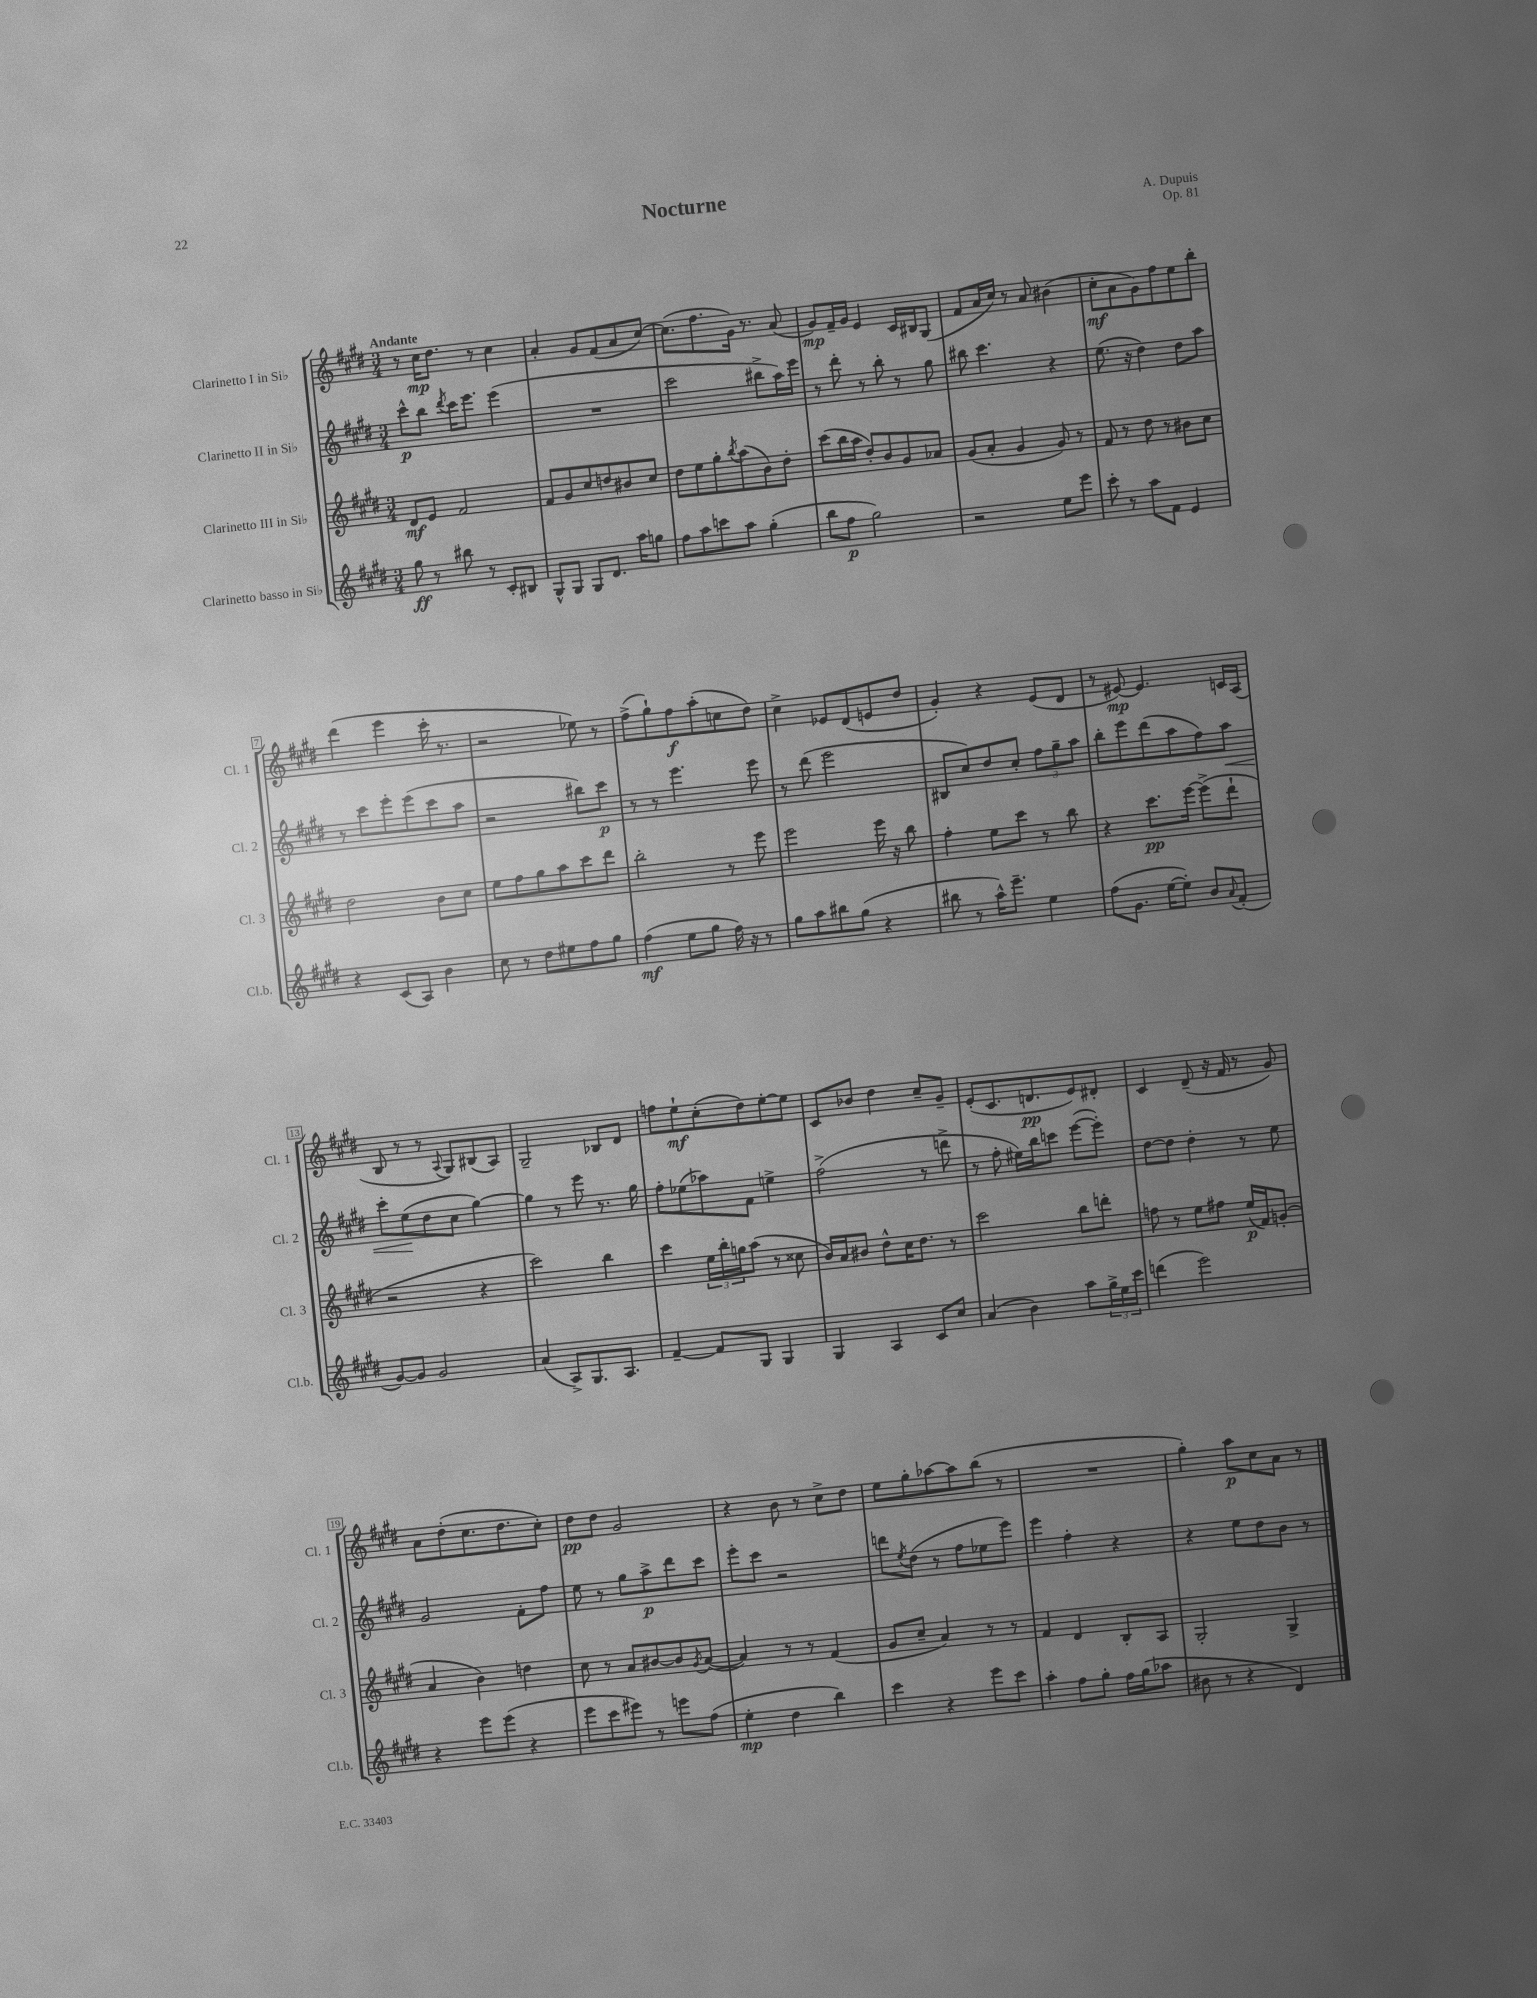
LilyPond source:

\header { title = "Nocturne" composer = "A. Dupuis" opus = "Op. 81" }
<<
\new StaffGroup <<
\new Staff = "s0" \with { instrumentName = "Clarinetto I in Sib" shortInstrumentName = "Cl. 1" } {
    \clef treble \key e \major \numericTimeSignature \time 3/4 \tempo "Andante"
    r8 cis''16\mp dis''8. r8 cis''4 |
    a'4-. gis'8 fis'8( a'8 cis''8~) |
    cis''8.( fis''8. gis'16) r8. a'8( |
    gis'8\mp) fis'16-- gis'16 e'4 cis'16 bis16 gis8( |
    fis'8 a'16 cis''16) r8 a'8 bis'4( |
    cis''8-.\mf a'8 gis'8) fis''8 e''8 b''8-. |
    dis'''4( e'''4 cis'''16-. r8. |
    r2 ees''8) r8 |
    fis''8->( gis''8-!) fis''8\f a''8-.( c''8 dis''8) |
    cis''4-> ees'8 dis'8( e'8 dis''8 |
    gis'4-.) r4 e'8( dis'8 |
    r8 eis'8~\mp) eis'4. c'16 a16( |
    b8 r8 r8 \appoggiatura { a8 } gis8) bis8( a8) |
    gis2-- bes8 dis'8 |
    f''8 e''8-!\mf cis''8-.( dis''8) e''8~-. e''8 |
    cis'8 bes'8 dis''4 cis''8-- gis'8-- |
    e'8-.( cis'8. d'8.\pp e'8) dis'8-. |
    cis'4 dis'8--( r16 fis'16 r8 gis'8) |
    a'8 dis''8-.( cis''8. dis''8. cis''8-.) |
    dis''8\pp dis''8 gis'2 |
    r4 b'8 r8 cis''8-> dis''8 |
    e''8 gis''8-. aes''8~ aes''8 b''8( r8 |
    R2. |
    gis''4-.) a''8\p cis''8 a'8 r8 \bar "|." |
}
\new Staff = "s1" \with { instrumentName = "Clarinetto II in Sib" shortInstrumentName = "Cl. 2" } {
    \clef treble \key e \major \numericTimeSignature \time 3/4
    cis'''8-^\p b''8 \acciaccatura { dis'''8 } cis'''16 e'''8. e'''4( |
    R2. |
    cis'''2 bis''8-> a''16) e'''16 |
    r8 dis'''8-. r8 b''8-. r8 gis''8 |
    bis''8 cis'''4. r4 |
    e''8.( r16 dis''4) dis''8 a''8 |
    r8 cis'''8 e'''8-. e'''8( cis'''8 a''8 |
    r2 bis''8) cis'''8\p |
    r8 r8 e'''4. e'''8 |
    r8 dis'''8( e'''2 |
    bis8 cis''8) dis''8 cis''8-. \tuplet 3/2 { fis''8 gis''8-- a''8 } |
    b''8-. e'''8 dis'''8( a''8 fis''8) a''8\< |
    cis'''8-. e''8\!( dis''8 cis''8 gis''4~) |
    gis''4 r8 e'''8 r8. gis''16 |
    fis''8-. ees''8( aes''8) fis'8 e''4-> |
    fis''2->( r8 d'''8-> |
    r8 fis''8-. eis''16) b''16 c'''8 e'''8~( e'''8-.) |
    dis''8~ dis''8 dis''4-. r8 e''8 |
    gis'2 fis'8-. fis''8 |
    e''8 r8 gis''8 a''8->\p dis'''8 cis'''8 |
    e'''8-. cis'''8 r2 |
    d'''8 \acciaccatura { e''8 } dis''8( r8 fis''8 ees''8 e'''8) |
    e'''4 fis''4-. r4 |
    r4 e''8 dis''8 b'8 r8 \bar "|." |
}
\new Staff = "s2" \with { instrumentName = "Clarinetto III in Sib" shortInstrumentName = "Cl. 3" } {
    \clef treble \key e \major \numericTimeSignature \time 3/4
    dis'8\mf e'8 fis'2 |
    fis'8 gis'8 cis''8 d''8 bis'8 cis''8 |
    dis''8 e''8 gis''8-. \acciaccatura { b''8 } a''8( b'8) dis''8-. |
    cis'''8( b''16 a''16 dis''8-.) b'8 gis'8 aes'8 |
    gis'8( a'8-. gis'4 gis'8) r8 |
    fis'8 r8 dis''8 r8 bis'8 cis''8 |
    dis''2 b'8 cis''8 |
    e''8 fis''8 gis''8 a''8 cis'''8 dis'''8 |
    b''2-. r8 e'''8 |
    e'''2 e'''16 r16 b''8 |
    fis''4-. e''8 cis'''8 r8 b''8 |
    r4 cis'''8.\pp e'''16~ e'''8->( dis'''8-! |
    r2 r4 |
    cis'''2) b''4 |
    cis'''4 \tuplet 3/2 { e''16 b''16-. g''16 } a''8( r8 cisis''8 |
    b'16) a'16 bis'8 dis''8-^ cis''16 dis''8. r8 |
    cis'''2 b''8 d'''8-. |
    f''8 r8 e''8 fis''8 e''16\p( fis'16) g'8-.( |
    a'4 b'4) d''4 |
    cis''8 r8 a'8 bis'8~ bis'8 \acciaccatura { gis'8 } a'8~( |
    a'4) r8 r8 fis'4( |
    gis'8 cis''8-- a'4) r8 r8 |
    fis'4 dis'4 b8-. a8 |
    gis2-. gis4-> \bar "|." |
}
\new Staff = "s3" \with { instrumentName = "Clarinetto basso in Sib" shortInstrumentName = "Cl.b." } {
    \clef treble \key e \major \numericTimeSignature \time 3/4
    gis''8\ff r8 bis''8 r8 cis'8-. bis8 |
    gis8-^ gis8 gis8 dis'8. a''16 g''8 |
    fis''8 a''8 c'''8 a''8 gis''4-.( |
    b''8 fis''8\p gis''2) |
    r2 e''8 e'''8 |
    cis'''8-. r8 a''8 fis'8 e'4 |
    r4 cis'8( a8) b'4 |
    cis''8 r8 dis''8 eis''8 fis''8 gis''8 |
    fis''4\mf( e''8 gis''8 fis''16) r16 r8 |
    gis''8 a''8 bis''8 gis''8( r4 |
    bis''8 r8 a''16-^) e'''8.-- e''4 |
    fis''8( gis'8. e''16~ e''8-.) b'8 \appoggiatura { a'8 } fis'8-.( |
    gis'8~) gis'8 gis'2 |
    a'4( a8->) gis8. a8. |
    fis'4~-- fis'8 gis8 gis4 |
    gis4 a4 cis'8 cis''8 |
    a'4( b'4) a''8 \tuplet 3/2 { gis''16-> e''16 cis'''16 } |
    d'''4( e'''2) |
    r4 e'''8 e'''8( r4 |
    e'''8 cis'''8 eis'''8) r8 e'''8 fis''8( |
    e''4-.\mp dis''4 b''4) |
    cis'''4 r4 e'''8 cis'''8 |
    a''4-. fis''8 gis''8-. fis''16 gis''16( aes''8 |
    bis'8 r8 r4 dis'4) \bar "|." |
}
>>
>>
\layout { \context { \Score \override BarNumber.stencil = #(make-stencil-boxer 0.1 0.3 ly:text-interface::print) } }
